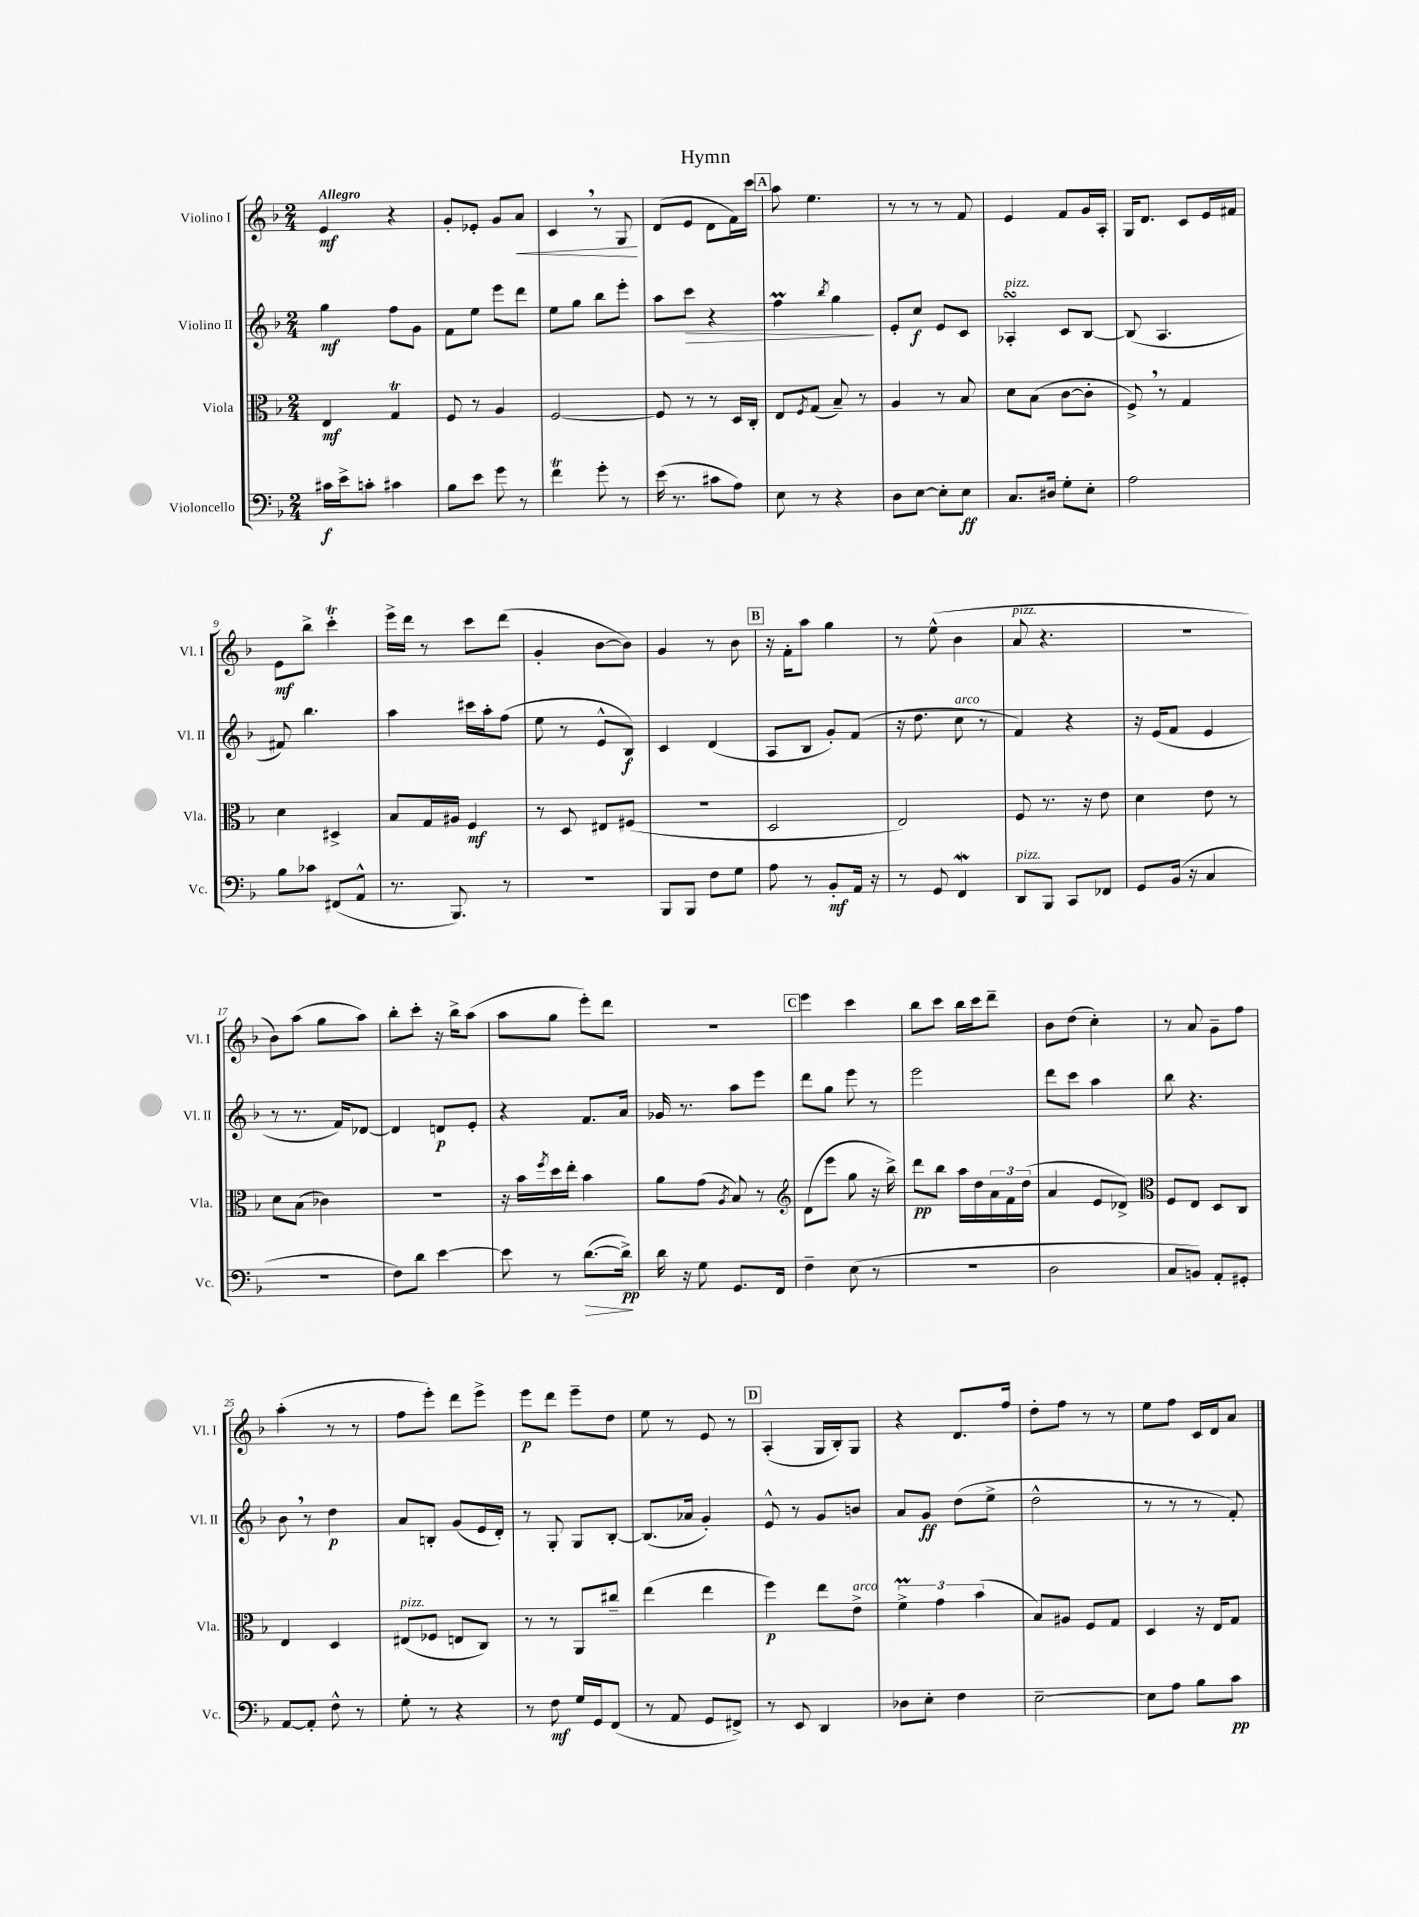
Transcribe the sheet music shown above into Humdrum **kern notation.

**kern	**dynam	**kern	**dynam	**kern	**dynam	**kern	**dynam
*part4	*part4	*part3	*part3	*part2	*part2	*part1	*part1
*staff4	*staff4	*staff3	*staff3	*staff2	*staff2	*staff1	*staff1
*I"Violoncello	*	*I"Viola	*	*I"Violino II	*	*I"Violino I	*
*I'Vc.	*	*I'Vla.	*	*I'Vl. II	*	*I'Vl. I	*
*clefF4	*	*clefC3	*	*clefG2	*	*clefG2	*
*k[b-]	*	*k[b-]	*	*k[b-]	*	*k[b-]	*
*M2/4	*	*M2/4	*	*M2/4	*	*M2/4	*
=1	=1	=1	=1	=1	=1	=1	=1
!	!	!	!	!	!	!LO:TX:a:B:t=Allegro	!
16c#X\LL	f	4E/	mf	4gg\	mf	4e/	mf
16e^\J	.	.	.	.	.	.	.
8cn'\J	.	.	.	.	.	.	.
4c#X\	.	4GT/	.	8ff\L	.	4r	.
.	.	.	.	8g\J	.	.	.
=2	=2	=2	=2	=2	=2	=2	=2
8B-\L	.	8F/	.	8f\L	.	8g'/L	.
8e\J	.	8r	.	8ee\J	.	8e-X'/J	.
8g\	.	4A/	.	8eee\L	.	8g/L	.
!	!	!	!	!	!	!	!LO:HP:b
8r	.	.	.	8ddd\J	.	8a/J	<
=3	=3	=3	=3	=3	=3	=3	=3
4fT\	.	[2F/	.	8ee\L	.	4c,/	.
.	.	.	.	8gg\J	.	.	.
8g'\	.	.	.	8bb-\L	.	8r	.
8r	.	.	.	8eee'\J	.	8G/	.
.	.	.	.	.	.	.	[
=4	=4	=4	=4	=4	=4	=4	=4
(16e\	.	8F/]	.	8aa\L	.	(8d/L	.
8.r	.	.	.	.	.	.	.
!	!	!	!	!	!LO:HP:b	!	!
.	.	8r	.	8ccc\J	>	8e/J	.
8c#X\L	.	8r	.	4r	.	8d\L	.
8A\J)	.	16D/LL	.	.	.	16f\L)	.
.	.	16C'/JJ	.	.	.	16ccc\JJ	.
!!LO:REH:place=s1:t=A
=5	=5	=5	=5	=5	=5	=5	=5
8E\	.	8E/L	.	4ffM\	.	8aa\	.
.	.	8qF/	.	.	.	.	.
8r	.	(8G/J	.	.	.	4.ee\	.
.	.	.	.	8qbb-/	.	.	.
4r	.	8B-~/)	.	4gg\	.	.	.
.	.	8r	.	.	.	.	.
.	.	.	.	.	]	.	.
=6	=6	=6	=6	=6	=6	=6	=6
8D\L	.	4A/	.	8e'/L	.	8r	.
[8E\J	.	.	.	8cc/J	f	8r	.
8E'\L]	.	8r	.	8e/L	.	8r	.
8E\J	ff	8B-/	.	8c/J	.	8f/	.
=7	=7	=7	=7	=7	=7	=7	=7
!	!	!	!	!LO:TX:a:i:t=pizz.	!	!	!
8.C/L	.	8d\L	.	4A-XsSSs'/	.	4e/	.
.	.	(8B-\J	.	.	.	.	.
16D#X/Jk	.	.	.	.	.	.	.
8G'\L	.	[8c\L	.	8c/L	.	8f/L	.
8E'\J	.	8c'\J]	.	[8B-/J	.	16g/L	.
.	.	.	.	.	.	16A'/JJ	.
=8	=8	=8	=8	=8	=8	=8	=8
2A\	.	8F^,/)	.	(8B-/]	.	16G/KL	.
.	.	.	.	.	.	8.d/J	.
.	.	8r	.	4.A/	.	.	.
.	.	4G/	.	.	.	8c/L	.
.	.	.	.	.	.	16e/L	.
.	.	.	.	.	.	16f#X/JJ	.
!!LO:LB:g=z
=9	=9	=9	=9	=9	=9	=9	=9
8B-\L	.	4d\	.	8f#X/)	.	8e\L	mf
8c-X\J	.	.	.	4.bb-\	.	8bb-^\J	.
(8FF#X/L	.	4D#X^/	.	.	.	4cccT'\	.
8AA^^/J	.	.	.	.	.	.	.
=10	=10	=10	=10	=10	=10	=10	=10
8.r	.	8B-/L	.	4aa\	.	16eee^\LL	.
.	.	.	.	.	.	16ddd\JJ	.
.	.	16G/L	.	.	.	8r	.
8.BBB-/)	.	16A#X/JJ	.	.	.	.	.
.	.	4F/	mf	16ccc#X\LL	.	8ccc\L	.
.	.	.	.	16aa'\J	.	.	.
8r	.	.	.	(8ff\J	.	(8ddd\J	.
=11	=11	=11	=11	=11	=11	=11	=11
2r	.	8r	.	8ee\	.	4g'/	.
.	.	8D/	.	8r	.	.	.
.	.	8E#X/L	.	8e^^/L	.	[8b-\L	.
.	.	(8F#X/J	.	8B-/J)	f	8b-\J])	.
=12	=12	=12	=12	=12	=12	=12	=12
8BBB-/L	.	2r	.	4c/	.	4g/	.
8BBB-/J	.	.	.	.	.	.	.
8F\L	.	.	.	(4d/	.	8r	.
8G\J	.	.	.	.	.	8b-\	.
!!LO:REH:place=s1:t=B
=13	=13	=13	=13	=13	=13	=13	=13
8A\	.	2D/	.	8A/L	.	16r	.
.	.	.	.	.	.	16f'\KL	.
8r	.	.	.	8B-/J	.	8aa\J	.
8BB-'/L	mf	.	.	8g'/L)	.	4gg\	.
16AA/Jk	.	.	.	(8f/J	.	.	.
16r	.	.	.	.	.	.	.
=14	=14	=14	=14	=14	=14	=14	=14
8r	.	2E/)	.	16r	.	8r	.
.	.	.	.	8.dd\	.	.	.
8GG/	.	.	.	.	.	(8ee^^\	.
!	!	!	!	!LO:TX:a:i:t=arco	!	!	!
4FFw/	.	.	.	8cc\	.	4b-\	.
.	.	.	.	8r	.	.	.
=15	=15	=15	=15	=15	=15	=15	=15
!	!	!	!	!	!	!LO:TX:a:i:t=pizz.	!
!LO:TX:a:i:t=pizz.	!	!	!	!	!	!	!
8DD/L	.	8F/	.	4f/)	.	8a/	.
8BBB-/J	.	8.r	.	.	.	4.r	.
8CC/L	.	.	.	4r	.	.	.
.	.	16r	.	.	.	.	.
8FF-X/J	.	8e\	.	.	.	.	.
=16	=16	=16	=16	=16	=16	=16	=16
8GG/L	.	4d\	.	16r	.	2r	.
.	.	.	.	(16e/KL	.	.	.
(16BB-/Jk	.	.	.	8f/J	.	.	.
16r	.	.	.	.	.	.	.
4C/	.	8e\	.	4e/	.	.	.
.	.	8r	.	.	.	.	.
!!LO:LB:g=z
=17	=17	=17	=17	=17	=17	=17	=17
2r	.	8d\L	.	8r	.	8b-\L)	.
.	.	(8B-\J	.	8.r	.	(8aa\J	.
.	.	4c-X\)	.	.	.	8gg\L	.
.	.	.	.	16f/KL)	.	.	.
.	.	.	.	[8d-X/J	.	8aa\J)	.
=18	=18	=18	=18	=18	=18	=18	=18
8F\L)	.	2r	.	4d-/]	.	8bb-'\L	.
8d\J	.	.	.	.	.	8ccc'\J	.
[4e\	.	.	.	8dn/L	p	16r	.
.	.	.	.	.	.	16bb-^\KL	.
.	.	.	.	8e'/J	.	(8aa\J	.
=19	=19	=19	=19	=19	=19	=19	=19
8e\]	.	16r	.	4r	.	8aa\L	.
.	.	16b-\LL	.	.	.	.	.
.	.	8qff/	.	.	.	.	.
8r	.	16dd\	.	.	.	8gg\J	.
.	.	16ee'\JJ	.	.	.	.	.
!	!LO:HP:b	!	!	!	!	!	!
([8.d\L	>	4b-\	.	8.f/L	.	8eee'\L)	.
.	.	.	.	.	.	8ddd\J	.
16d^\Jk])	pp	.	.	16a/Jk	.	.	.
.	]	.	.	.	.	.	.
=20	=20	=20	=20	=20	=20	=20	=20
16d\	.	8a\L	.	16g-X/	.	2r	.
16r	.	.	.	8.r	.	.	.
8G\	.	(8g\J	.	.	.	.	.
.	.	8qA/	.	.	.	.	.
8.GG/L	.	8B-/)	.	8aa\L	.	.	.
.	.	8r	.	8eee\J	.	.	.
16FF/Jk	.	.	.	.	.	.	.
!!LO:REH:place=s1:t=C
=21	=21	=21	=21	=21	=21	=21	=21
*	*	*clefG2	*	*	*	*	*
4F~\	.	(8d\L	.	8ddd\L	.	4eee\	.
.	.	8eee\J	.	8gg\J	.	.	.
(8E\	.	8gg\	.	8eee\	.	4ccc\	.
8r	.	16r	.	8r	.	.	.
.	.	16bb-^\)	.	.	.	.	.
=22	=22	=22	=22	=22	=22	=22	=22
2r	.	8ddd\L	pp	2eee\	.	8bb-\L	.
.	.	8bb-\J	.	.	.	8ccc\J	.
.	.	16aa\LL	.	.	.	16bb-\LL	.
.	.	16dd\	.	.	.	16ccc\J	.
.	.	24a\	.	.	.	8ddd~\J	.
.	.	24f\	.	.	.	.	.
.	.	(24dd\JJ	.	.	.	.	.
=23	=23	=23	=23	=23	=23	=23	=23
2D\	.	4a/	.	8ddd\L	.	8b-\L	.
.	.	.	.	8ccc\J	.	(8dd\J	.
.	.	8e/L	.	4aa\	.	4cc'\)	.
.	.	8d-X^/J)	.	.	.	.	.
=24	=24	=24	=24	=24	=24	=24	=24
*	*	*clefC3	*	*	*	*	*
8C/L	.	8F/L	.	8bb-\	.	8r	.
8BBn/J)	.	8E/J	.	4.r	.	8a/	.
8AA'/L	.	8D/L	.	.	.	8g~\L	.
8GG#X'/J	.	8C/J	.	.	.	8ff\J	.
!!LO:LB:g=z
=25	=25	=25	=25	=25	=25	=25	=25
[8AA/L	.	4E/	.	8b-,\	.	(4aa'\	.
8AA'/J]	.	.	.	8r	.	.	.
8F^^\	.	4D/	.	4dd\	p	8r	.
8r	.	.	.	.	.	8r	.
=26	=26	=26	=26	=26	=26	=26	=26
!	!	!LO:TX:a:i:t=pizz.	!	!	!	!	!
8G'\	.	(8E#X/L	.	8a/L	.	8ff\L	.
8r	.	8F-X/J	.	8Bn'/J	.	8eee'\J)	.
4r	.	8En/L	.	(8g/L	.	8ddd\L	.
.	.	8C/J)	.	16e/L	.	8eee^\J	.
.	.	.	.	16d'/JJ)	.	.	.
=27	=27	=27	=27	=27	=27	=27	=27
8r	.	8r	.	8r	.	8eee\L	p
8F\	mf	8r	.	8G'/	.	8ddd\J	.
16G/LL	.	8AA/L	.	8G/L	.	8eee~\L	.
16GG/J	.	.	.	.	.	.	.
(8FF/J	.	8cc#X~/J	.	[8B-'/J	.	8dd\J	.
=28	=28	=28	=28	=28	=28	=28	=28
8r	.	(4ee\	.	(8.B-/L]	.	8ee\	.
8AA/	.	.	.	.	.	8r	.
.	.	.	.	16a-X/Jk	.	.	.
8GG/L	.	4ee\	.	4g'/)	.	8e/	.
8FF#X^/J)	.	.	.	.	.	8r	.
!!LO:REH:place=s1:t=D
=29	=29	=29	=29	=29	=29	=29	=29
8r	.	4ff\)	p	8e^^/	.	(4A'/	.
8EE/	.	.	.	8r	.	.	.
4DD/	.	8ee\L	.	8g/L	.	16G/LL	.
.	.	.	.	.	.	16B-'/J)	.
!	!	!LO:TX:a:i:t=arco	!	!	!	!	!
.	.	8e^\J	.	8bn/J	.	8G/J	.
=30	=30	=30	=30	=30	=30	=30	=30
8D-X\L	.	6fM^\	.	8a/L	.	4r	.
8E'\J	.	.	.	8g/J	ff	.	.
.	.	6g\	.	.	.	.	.
4F\	.	.	.	(8dd\L	.	8.d/L	.
.	.	(6b-\	.	.	.	.	.
.	.	.	.	8ee^\J	.	.	.
.	.	.	.	.	.	16ff/Jk	.
=31	=31	=31	=31	=31	=31	=31	=31
[2E~\	.	8B-/L)	.	2dd^^\	.	8dd'\L	.
.	.	8A#X/J	.	.	.	8ff\J	.
.	.	8F/L	.	.	.	8r	.
.	.	8G/J	.	.	.	8r	.
=32	=32	=32	=32	=32	=32	=32	=32
8E\L]	.	4D/	.	8r	.	8ee\L	.
8A\J	.	.	.	8r	.	8ff\J	.
8B-\L	.	16r	.	8r	.	16c/LL	.
.	.	16E/KL	.	.	.	16d/J	.
8c\J	pp	8G/J	.	8f'/)	.	8a/J	.
==	==	==	==	==	==	==	==
*-	*-	*-	*-	*-	*-	*-	*-
